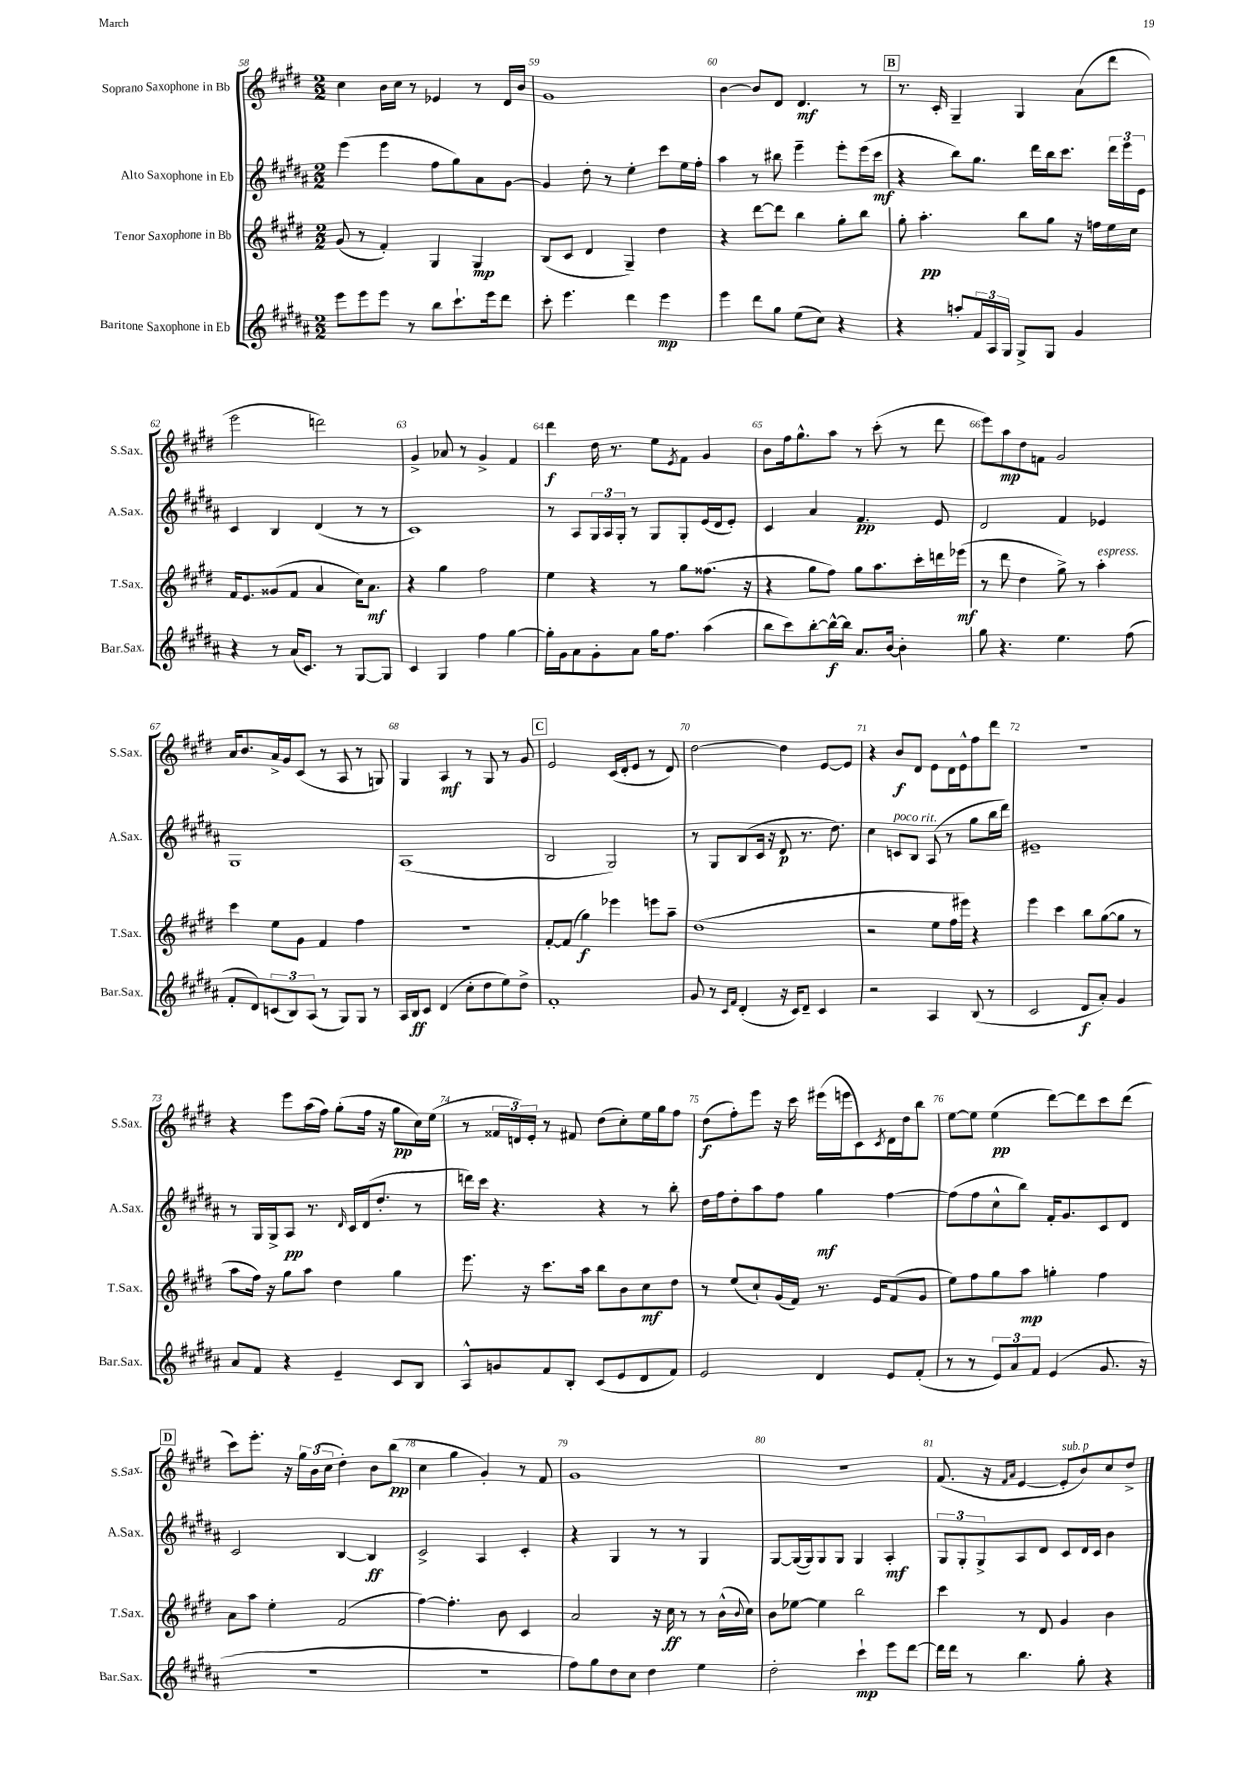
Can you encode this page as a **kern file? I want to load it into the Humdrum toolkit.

**kern	**dynam	**kern	**dynam	**kern	**dynam	**kern	**dynam
*part4	*part4	*part3	*part3	*part2	*part2	*part1	*part1
*staff4	*staff4	*staff3	*staff3	*staff2	*staff2	*staff1	*staff1
*I"Baritone Saxophone in Eb	*	*I"Tenor Saxophone in Bb	*	*I"Alto Saxophone in Eb	*	*I"Soprano Saxophone in Bb	*
*I'Bar.Sax.	*	*I'T.Sax.	*	*I'A.Sax.	*	*I'S.Sax.	*
*clefG2	*	*clefG2	*	*clefG2	*	*clefG2	*
*k[f#c#g#d#a#]	*	*k[f#c#g#d#]	*	*k[f#c#g#d#a#]	*	*k[f#c#g#d#]	*
*M2/2	*	*M2/2	*	*M2/2	*	*M2/2	*
=58	=58	=58	=58	=58	=58	=58	=58
8eee\L	.	(8g#/	.	(4eee\	.	4cc#\	.
8eee\	.	8r	.	.	.	.	.
8eee\J	.	4f#'/)	.	4eee\	.	16b\LL	.
.	.	.	.	.	.	16cc#\JJ	.
8r	.	.	.	.	.	8r	.
8bb\L	.	4G#/	.	8ff#\L	.	4e-X/	.
8.ccc#`\	.	.	.	8gg#\)	.	.	.
.	.	4G#/	mp	8a#\	.	8r	.
16eee\k	.	.	.	.	.	.	.
8ddd#\J	.	.	.	[8g#\J	.	16d#/LL	.
.	.	.	.	.	.	16b/JJ	.
=59	=59	=59	=59	=59	=59	=59	=59
8ccc#'\	.	(8B/L	.	4g#/]	.	1g#	.
4.eee\	.	8c#/J	.	.	.	.	.
.	.	4d#/	.	8dd#'\	.	.	.
.	.	.	.	8r	.	.	.
4ddd#\	.	4G#~/)	.	4ee'\	.	.	.
4eee\	mp	4dd#\	.	8ccc#\L	.	.	.
.	.	.	.	16ee\L	.	.	.
.	.	.	.	16ff#'\JJ	.	.	.
=60	=60	=60	=60	=60	=60	=60	=60
4eee\	.	4r	.	4aa#\	.	[4b\	.
8ddd#\L	.	[8ddd#\L	.	8r	.	8b/L]	.
8gg#\J	.	8ddd#\J]	.	8bb#X\	.	8d#/J	.
(8ee\L	.	4bb\	.	4eee~\	.	4.d#/	mf
8cc#\J)	.	.	.	.	.	.	.
4r	.	8gg#'\L	.	8eee'\L	.	.	.
.	.	8bb\J	.	(16eee\L	.	8r	.
.	.	.	.	16ccc#\JJ	mf	.	.
!!LO:REH:place=s1:t=B
=61	=61	=61	=61	=61	=61	=61	=61
4r	.	8gg#'\	.	4r	.	8.r	.
.	.	4.aa'\	pp	.	.	.	.
.	.	.	.	.	.	16c#'/	.
8aan'/L	.	.	.	8bb\L)	.	4G#~/	.
24f#/L	.	.	.	8.gg#\J	.	.	.
24A#/	.	.	.	.	.	.	.
24G#/JJ	.	.	.	.	.	.	.
8G#^/L	.	8bb\L	.	.	.	4G#/	.
.	.	.	.	16ddd#\LL	.	.	.
8G#/J	.	8gg#\J	.	16bb\J	.	.	.
.	.	.	.	8.ccc#\J	.	.	.
4g#/	.	16r	.	.	.	(8a\L	.
.	.	16ffn\LL	.	.	.	.	.
.	.	16ee\	.	24ddd#\LL	.	8ddd#\J	.
.	.	.	.	24eee\	.	.	.
.	.	16cc#\JJ	.	.	.	.	.
.	.	.	.	24e\JJ	.	.	.
!!LO:LB:g=z
=62	=62	=62	=62	=62	=62	=62	=62
4r	.	16f#/KL	.	4c#/	.	2eee\	.
.	.	8.e/	.	.	.	.	.
8r	.	(8g##X/	.	4B/	.	.	.
(16a#/KL	.	8f#/J	.	.	.	.	.
8.c#/J)	.	.	.	.	.	.	.
.	.	4a/	.	(4d#/	.	2dddn\)	.
8r	.	.	.	.	.	.	.
[8G#/L	.	16cc#\KL)	.	8r	.	.	.
.	.	8.a\J	mf	.	.	.	.
8G#/J]	.	.	.	8r	.	.	.
=63	=63	=63	=63	=63	=63	=63	=63
4c#/	.	4r	.	1c#)	.	4g#^/	.
4G#/	.	4gg#\	.	.	.	8a-X/	.
.	.	.	.	.	.	8r	.
4ff#\	.	2ff#\	.	.	.	4g#^/	.
[4gg#\	.	.	.	.	.	4f#/	.
=64	=64	=64	=64	=64	=64	=64	=64
16gg#'\LL]	.	4ee\	.	8r	.	4ddd#\	f
16g#\J	.	.	.	.	.	.	.
8a#\	.	.	.	8A#/L	.	.	.
8g#'\	.	4r	.	24G#/L	.	16dd#\	.
.	.	.	.	24A#/	.	.	.
.	.	.	.	.	.	8.r	.
.	.	.	.	24G#'/JJ	.	.	.
8a#\J	.	.	.	8r	.	.	.
16gg#\KL	.	8r	.	8G#/L	.	8ee\L	.
8.ff#\J	.	.	.	.	.	.	.
.	.	.	.	.	.	8qe/	.
.	.	8gg#\L	.	8G#'/	.	8f#\J	.
(4aa#\	.	(8.ff##X\J	.	(16e/L	.	4g#/	.
.	.	.	.	16d#/J	.	.	.
.	.	.	.	8e'/J)	.	.	.
.	.	16r	.	.	.	.	.
=65	=65	=65	=65	=65	=65	=65	=65
8bb\L	.	4r	.	4c#/	.	8b\L	.
8ccc#\)	.	.	.	.	.	16ff#\k	.
.	.	.	.	.	.	8.gg#^^\	.
[8bb'\	.	8gg#\L	.	4a#/	.	.	.
16bb^^\L_	f	8ff#\J)	.	.	.	8aa\J	.
16bb\JJ]	.	.	.	.	.	.	.
8.a#/L	.	8gg#\L	.	4.f#/	pp	8r	.
.	.	8.aa\	.	.	.	(8ccc#'\	.
[16b/Jk	.	.	.	.	.	.	.
4b'\]	.	.	.	.	.	8r	.
.	.	16ccc#'\L	.	.	.	.	.
.	.	16dddn\	.	8e/	.	8ddd#\	.
.	.	(16eee-X\JJ	mf	.	.	.	.
=66	=66	=66	=66	=66	=66	=66	=66
8gg#\	.	8r	.	2d#/	.	8eee\L)	.
4.r	.	8ddd#\	.	.	.	8aa\	mp
.	.	4dd#\	.	.	.	8dd#\	.
.	.	.	.	.	.	8fn\J	.
4.ee\	.	8gg#^\)	.	4f#/	.	2g#/	.
.	.	8r	.	.	.	.	.
!	!	!LO:TX:a:i:t=espress.	!	!	!	!	!
.	.	4aa'\	.	4e-X/	.	.	.
(8ff#\	.	.	.	.	.	.	.
!!LO:LB:g=z
=67	=67	=67	=67	=67	=67	=67	=67
8f#'/L	.	4ccc#\	.	1G#	.	16a/KL	.
.	.	.	.	.	.	8.b/	.
8d#/)	.	.	.	.	.	.	.
(12cn/	.	8ee\L	.	.	.	16a^/L	.
.	.	.	.	.	.	16g#/J	.
12B/)	.	.	.	.	.	.	.
.	.	8g#\J	.	.	.	(8c#/J	.
(12A#/J	.	.	.	.	.	.	.
8r	.	4f#/	.	.	.	8r	.
8G#/L)	.	.	.	.	.	8A/	.
8G#/J	.	4ff#\	.	.	.	8r	.
8r	.	.	.	.	.	8Gn/)	.
=68	=68	=68	=68	=68	=68	=68	=68
16A#/LL	.	1r	.	(1A#	.	4G#/	.
16B/J	ff	.	.	.	.	.	.
8c#/J	.	.	.	.	.	.	.
(4d#/	.	.	.	.	.	4A/	mf
8cc#'\L	.	.	.	.	.	8r	.
8dd#\	.	.	.	.	.	8G#/	.
8ee\)	.	.	.	.	.	8r	.
8dd#^\J	.	.	.	.	.	8g#/	.
!!LO:REH:place=s1:t=C
=69	=69	=69	=69	=69	=69	=69	=69
1f#'	.	[8f#'/L	.	2B/	.	2e/	.
.	.	(8f#/J]	.	.	.	.	.
.	.	4gg#\)	f	.	.	.	.
.	.	4eee-X\	.	2G#/)	.	(16c#/LL	.
.	.	.	.	.	.	16d#'/J	.
.	.	.	.	.	.	8e/J	.
.	.	8eeen\L	.	.	.	8r	.
.	.	8aa~\J	.	.	.	8d#/)	.
=70	=70	=70	=70	=70	=70	=70	=70
8g#/	.	(1dd#	.	8r	.	[2dd#\	.
8r	.	.	.	8G#/L	.	.	.
16qqc#/LL	.	.	.	.	.	.	.
16qqf#/JJ	.	.	.	.	.	.	.
(4d#'/	.	.	.	(8B/	.	.	.
.	.	.	.	16c#/Jk	.	.	.
.	.	.	.	16r	.	.	.
16r	.	.	.	8d#/	p	4dd#\]	.
16c#/KL)	.	.	.	.	.	.	.
8d#~/J	.	.	.	8.r	.	.	.
4c#/	.	.	.	.	.	[8e/L	.
.	.	.	.	8.dd#\)	.	.	.
.	.	.	.	.	.	8e/J]	.
=71	=71	=71	=71	=71	=71	=71	=71
2r	.	2r	.	4cc#\	.	4r	.
!	!	!	!	!LO:TX:a:i:t=poco rit.	!	!	!
.	.	.	.	8cn/L	.	8b/L	f
.	.	.	.	8B/J	.	8d#/J	.
4A#/	.	8ee\L	.	(8A#/	.	8e\L	.
.	.	16ff#\L	.	8r	.	16d#\L	.
.	.	16eee#X\JJ)	.	.	.	16e^^\J	.
(8B/	.	4r	.	8gg#\L	.	8ff#\	.
8r	.	.	.	16bb\L	.	8ddd#\J	.
.	.	.	.	16ddd#\JJ)	.	.	.
=72	=72	=72	=72	=72	=72	=72	=72
2c#/	.	4eee\	.	1e#X~	.	1r	.
.	.	4ccc#\	.	.	.	.	.
8d#/L	f	8bb\L	.	.	.	.	.
8a#'/J)	.	([8gg#\	.	.	.	.	.
4g#/	.	8gg#\J]	.	.	.	.	.
.	.	8r	.	.	.	.	.
!!LO:LB:g=z
=73	=73	=73	=73	=73	=73	=73	=73
8a#/L	.	8aa\L	.	8r	.	4r	.
8f#/J	.	16ff#\Jk)	.	16G#/LL	.	.	.
.	.	16r	.	16G#^/J	.	.	.
4r	.	8gg#\L	.	8A#/J	pp	8eee\L	.
.	.	8aa\J	.	8.r	.	(16aa\L	.
.	.	.	.	.	.	16ff#\JJ)	.
4e~/	.	4dd#\	.	.	.	(8gg#'\L	.
.	.	.	.	16qqd#/	.	.	.
.	.	.	.	16c#/LL	.	.	.
.	.	.	.	(16d#/J	.	16ff#\Jk	.
.	.	.	.	8.dd#'/J	.	16r	.
8c#/L	.	4gg#\	.	.	.	8gg#\L	pp
8B/J	.	.	.	8r	.	16cc#\L)	.
.	.	.	.	.	.	(16ee\JJ	.
=74	=74	=74	=74	=74	=74	=74	=74
8A#^^/L	.	8.eee\	.	16dddn\LL)	.	8r	.
.	.	.	.	16ccc#\JJ	.	.	.
8gn/	.	.	.	4.r	.	24f##X/LL	.
.	.	.	.	.	.	24dn/)	.
.	.	16r	.	.	.	.	.
.	.	.	.	.	.	24e'/JJ	.
8f#/	.	8.ccc#\L	.	.	.	8r	.
8B'/J	.	.	.	.	.	8f#X/	.
.	.	16aa\Jk	.	.	.	.	.
(8c#/L	.	8bb\L	.	4r	.	(8dd#\L	.
8e/	.	8b\	.	.	.	8cc#'\)	.
8d#/	.	8cc#\	mf	8r	.	16ee\L	.
.	.	.	.	.	.	16gg#\J	.
8f#/J)	.	8dd#\J	.	8bb'\	.	8ff#\J	.
=75	=75	=75	=75	=75	=75	=75	=75
2e/	.	8r	.	16dd#\LL	.	(8dd#\L	f
.	.	.	.	16ff#\J	.	.	.
.	.	(8ee/L	.	8dd#'\	.	8ff#'\)	.
.	.	8cc#`/)	.	8aa#\	.	8eee\J	.
.	.	(16g#/L	.	8ff#\J	.	16r	.
.	.	16f#/JJ)	.	.	.	16ccc#\	.
4d#/	.	8.r	.	4gg#\	mf	(16eee#X\LL	.
.	.	.	.	.	.	16eeen\J	.
.	.	.	.	.	.	8c#\)	.
.	.	16e/KL	.	.	.	.	.
.	.	.	.	.	.	8qc#/	.
8e/L	.	(8f#/	.	[4ff#\	.	16d#\L	.
.	.	.	.	.	.	16dd#\J	.
(8f#'/J	.	8g#/J	.	.	.	8bb\J	.
=76	=76	=76	=76	=76	=76	=76	=76
8r	.	8ee\L)	.	(8ff#\L]	.	[8ee\L	.
8r	.	8ff#\	.	8ff#\	.	8ee\J]	.
12e/L)	.	8gg#\	.	8cc#^^\	.	(4ee\	pp
12a#/	.	.	.	.	.	.	.
.	.	8aa\J	mp	8bb\J)	.	.	.
12f#/J	.	.	.	.	.	.	.
(4e/	.	4ggn'\	.	16f#'/KL	.	[8ddd#\L)	.
.	.	.	.	8.g#/	.	.	.
.	.	.	.	.	.	8ddd#\]	.
8.g#/	.	4ff#\	.	8c#/	.	8ccc#\	.
.	.	.	.	8d#/J	.	(8ddd#\J	.
16r	.	.	.	.	.	.	.
!!LO:LB:g=z
!!LO:REH:place=s1:t=D
=77	=77	=77	=77	=77	=77	=77	=77
1r	.	8a\L	.	2c#/	.	8ccc#\L)	.
.	.	8aa\J	.	.	.	8.eee'\J	.
.	.	4ee'\	.	.	.	.	.
.	.	.	.	.	.	16r	.
.	.	.	.	.	.	24gg#\LL	.
.	.	.	.	.	.	(24b\	.
.	.	.	.	.	.	24cc#\JJ	.
.	.	(2f#/	.	[4B/	.	4dd#'\)	.
.	.	.	.	4B/]	ff	8b\L	.
.	.	.	.	.	.	(8bb\J	pp
=78	=78	=78	=78	=78	=78	=78	=78
1r	.	[4ff#\)	.	2c#^/	.	4cc#\	.
.	.	4.ff#'\]	.	.	.	4gg#\	.
.	.	.	.	4A#/	.	4g#'/)	.
.	.	8b\	.	.	.	.	.
.	.	4c#/	.	4c#'/	.	8r	.
.	.	.	.	.	.	8f#/	.
=79	=79	=79	=79	=79	=79	=79	=79
8ff#\L)	.	2a/	.	4r	.	1g#	.
8gg#\	.	.	.	.	.	.	.
8dd#\	.	.	.	4G#/	.	.	.
8cc#\J	.	.	.	.	.	.	.
4dd#\	.	16r	.	8r	.	.	.
.	.	16cc#\	ff	.	.	.	.
.	.	8r	.	8r	.	.	.
4ee\	.	8r	.	4G#/	.	.	.
.	.	(16b^^\LL	.	.	.	.	.
.	.	8qqb/	.	.	.	.	.
.	.	16cc#\JJ)	.	.	.	.	.
=80	=80	=80	=80	=80	=80	=80	=80
2dd#'\	.	8b\L	.	[8G#/L	.	1r	.
.	.	[8ee-X\J	.	(16G#/L_	.	.	.
.	.	.	.	16G#/J])	.	.	.
.	.	4ee-\]	.	8G#/	.	.	.
.	.	.	.	8G#/J	.	.	.
4ccc#`\	mp	2bb\	.	4G#/	.	.	.
8eee\L	.	.	.	4A#'/	mf	.	.
[8ddd#\J	.	.	.	.	.	.	.
=81	=81	=81	=81	=81	=81	=81	=81
16ddd#\LL]	.	4ccc#\	.	12G#/L	.	(8.f#/	.
16ddd#\JJ	.	.	.	.	.	.	.
.	.	.	.	12G#'/	.	.	.
8r	.	.	.	.	.	.	.
.	.	.	.	12G#^/	.	.	.
.	.	.	.	.	.	16r	.
.	.	.	.	.	.	16qqf#/LL	.
.	.	.	.	.	.	16qqa/JJ	.
4.bb\	.	8r	.	8A#/	.	[4e/	.
.	.	8d#/	.	8d#/J	.	.	.
!	!	!	!	!	!	!LO:TX:a:i:t=sub. p	!
.	.	4g#/	.	8c#/L	.	8e'/L]	.
8gg#'\	.	.	.	16d#/L	.	8b/)	.
.	.	.	.	16c#/JJ	.	.	.
4r	.	4b\	.	4b\	.	8cc#/	.
.	.	.	.	.	.	8dd#^/J	.
==	==	==	==	==	==	==	==
*-	*-	*-	*-	*-	*-	*-	*-
